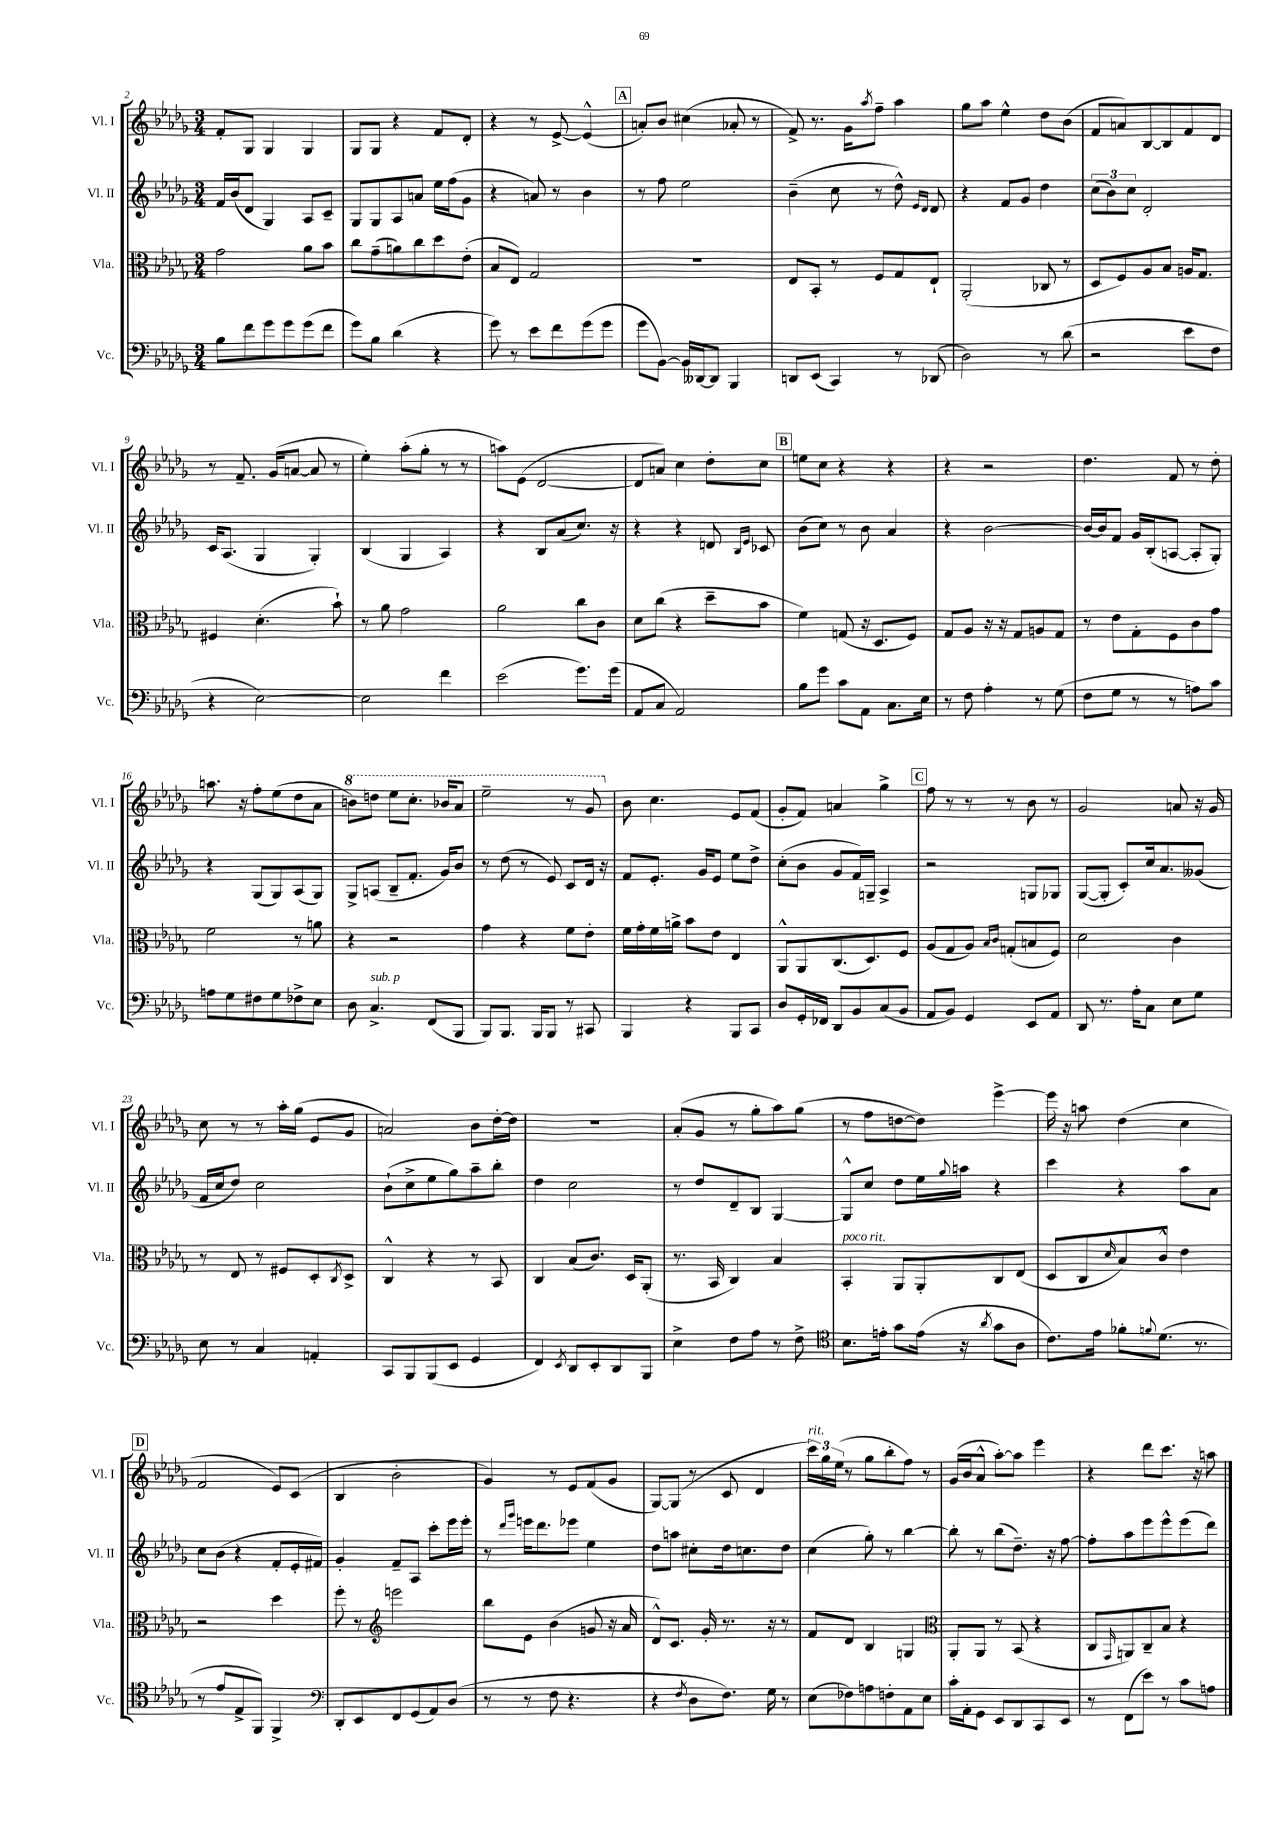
<<
\new StaffGroup <<
\new Staff = "s0" \with { instrumentName = "Vl. I" shortInstrumentName = "Vl. I" } {
    \clef treble \key des \major \numericTimeSignature \time 3/4
    f'8-. ges8 ges4 ges4 |
    ges8 ges8 r4 f'8 des'8-. |
    r4 r8 ees'8~-> ees'4-^( |
    \mark \markup { \box "A" } a'8-.) bes'8 cis''4( aes'8-. r8 |
    f'8->) r8. ges'16 \acciaccatura { aes''8 } f''8-- aes''4 |
    ges''8 aes''8 ees''4-^ des''8 bes'8( |
    f'8 a'8) bes8~ bes8 f'8 des'8 |
    r8 f'8.-- ges'16( a'8~ a'8 r8 |
    ees''4-.) aes''8-.( ges''8-. r8 r8 |
    a''8) ees'8( des'2~ |
    des'8 a'8) c''4 des''8-. c''8 |
    \mark \markup { \box "B" } e''8 c''8 r4 r4 |
    r4 r2 |
    des''4. f'8 r8 des''8-. |
    a''8. r16 f''8-. ees''8( des''8 aes'8 |
    \ottava #1 b''8) d'''8 ees'''8 c'''8.-. bes''16 aes''8 |
    ees'''2-- r8 ges''8 \ottava #0 |
    bes'8 c''4. ees'8 f'8( |
    ges'8-. f'8) a'4 ges''4-> |
    \mark \markup { \box "C" } f''8 r8 r8 r8 bes'8 r8 |
    ges'2 a'8 r16 ges'16 |
    c''8 r8 r8 aes''16-. ges''16( ees'8 ges'8 |
    a'2) bes'8 des''16~-. des''16 |
    R2. |
    aes'8-.( ges'8 r8 ges''8-. aes''8) ges''8( |
    r8 f''8 d''8~ d''8) ees'''4~-> |
    ees'''16 r16 a''8 des''4( c''4 |
    \mark \markup { \box "D" } f'2 ees'8) c'8( |
    bes4 bes'2-. |
    ges'4) r8 ees'8 f'8( ges'8 |
    ges8~) ges8( r8 c'8 des'4 |
    \tuplet 3/2 { c'''16^\markup { \italic "rit." }) ges''16 ees''16( } r8 ges''8 bes''8-. f''8) r8 |
    ges'16( bes'16 aes'8-^ aes''8~-.) aes''8 ees'''4 |
    r4 des'''8 c'''8. r16 a''8 \bar "|." |
}
\new Staff = "s1" \with { instrumentName = "Vl. II" shortInstrumentName = "Vl. II" } {
    \clef treble \key des \major \numericTimeSignature \time 3/4
    f'16 bes'16( des'8 ges4) aes8 c'8-- |
    ges8 ges8 aes8 a'8 ees''16 f''16( ges'8 |
    r4 a'8) r8 bes'4 |
    \mark \markup { \box "A" } r8 f''8 ees''2 |
    bes'4--( c''8 r8 des''8-^) \grace { ees'16 des'16 } des'8 |
    r4 f'8 ges'8 des''4 |
    \tuplet 3/2 { c''8( bes'8) c''8 } des'2-. |
    c'16 aes8.( ges4 ges4-.) |
    bes4( ges4 aes4) |
    r4 bes8 aes'8( c''8.) r16 |
    r4 r4 d'8 \grace { bes16 ees'16 } ces'8 |
    \mark \markup { \box "B" } bes'8( c''8) r8 bes'8 aes'4 |
    r4 bes'2~ |
    bes'16~ bes'16 f'8 ges'16 bes16-.( a8~ a8-. ges8-.) |
    r4 ges8( ges8) aes8( ges8) |
    ges8-> a8( bes8-- f'8.-. ges'16) bes'8 |
    r8 des''8( r8 ees'8) c'8 des'16 r16 |
    f'8 ees'8.-. ges'16 ees'8 ees''8 des''8-> |
    c''8-.( bes'8 ges'8 f'16) g16-- aes4-> |
    \mark \markup { \box "C" } r2 g8 ges8 |
    ges8~( ges8-. c'8-.) c''16 aes'8. geses'8( |
    f'16 c''16 des''8) c''2 |
    bes'8-!( c''8-> ees''8 ges''8) aes''8-- bes''8-. |
    des''4 c''2 |
    r8 des''8 des'8-- bes8 ges4~ |
    ges8-^ c''8 des''8 ees''16 \appoggiatura { ges''8 } a''16 r4 |
    c'''4 r4 aes''8 aes'8 |
    \mark \markup { \box "D" } c''8 bes'8( r4 f'8-. ees'16-. fis'16) |
    ges'4-. f'8-- aes8 c'''8-. ees'''16 ees'''16-. |
    r8 \grace { des'''16 ges'''16 } e'''16 des'''8. ees'''8 ees''4 |
    des''8 a''8 cis''8-. des''16 c''8. des''8 |
    c''4( ges''8-.) r8 bes''4~ |
    bes''8-. r8 bes''8( des''8.--) r16 f''8~ |
    f''8-. aes''8 ees'''8 ees'''8-^ ees'''8( des'''8) \bar "|." |
}
\new Staff = "s2" \with { instrumentName = "Vla." shortInstrumentName = "Vla." } {
    \clef alto \key des \major \numericTimeSignature \time 3/4
    ges'2 aes'8 bes'8 |
    c''8 ges'8--( a'8) c''8 des''8 ees'8-.( |
    bes8 ees8) ges2 |
    \mark \markup { \box "A" } R2. |
    ees8 bes,8-. r8 f8 ges8 ees8-! |
    aes,2-.( ces8 r8 |
    des8 f8) aes8 bes8 a16 ges8. |
    fis4 des'4.-.( bes'8-!) |
    r8 aes'8 ges'2 |
    aes'2 c''8 c'8 |
    des'8 c''8( r4 des''8-- bes'8 |
    \mark \markup { \box "B" } f'4) g8( r16 des8. f8) |
    ges8 aes8 r16 r16 ges8 a8 ges8 |
    r8 ees'8 ges8-. f8 c'8 ges'8 |
    f'2 r8 a'8 |
    r4 r2 |
    ges'4 r4 f'8 ees'8-. |
    f'16 ges'16-. f'16 a'16-> bes'8 ees'8 ees4 |
    aes,8-^ aes,8 c8.( des8.) f8 |
    \mark \markup { \box "C" } aes8( ges8 aes8) \grace { bes16 c'16 } g8-.( b8 f8) |
    des'2 c'4 |
    r8 ees8 r8 fis8 des8-. \acciaccatura { c8 } des8-> |
    c4-^ r4 r8 bes,8 |
    c4 bes8( c'8.) des16 aes,8-.( |
    r8. bes,16 c4) bes4 |
    bes,4-.^\markup { \italic "poco rit." } aes,8 aes,8-. c8 ees8( |
    des8 c8 \grace { des'16 } bes8) c'8-^ ees'4 |
    \mark \markup { \box "D" } r2 des''4 |
    f''8-. r8 \clef treble e'''2 |
    bes''8 ees'8 bes'4( g'8 r16 aes'16 |
    des'8-^) c'8. ges'16-. r8. r16 r8 |
    f'8 des'8 bes4 g4 |
    \clef alto aes,8-. aes,8 r8 bes,8( r4 |
    c8 \grace { ges,16 } a,8) c8-- bes8 r4 \bar "|." |
}
\new Staff = "s3" \with { instrumentName = "Vc." shortInstrumentName = "Vc." } {
    \clef bass \key des \major \numericTimeSignature \time 3/4
    bes8 f'8 ges'8 ges'8 ges'8( f'8 |
    ges'8) bes8 des'4( r4 |
    ges'8) r8 ees'8 f'8 ges'8( ges'8 |
    \mark \markup { \box "A" } ges'8 bes,8~) bes,16 deses,16~ deses,8 bes,,4 |
    d,8 ees,8( c,4) r8 des,8( |
    des2) r8 des'8( |
    r2 ees'8 f8 |
    r4 ees2~) |
    ees2 f'4 |
    ees'2( ges'8.) ges'16( |
    aes,8 c8 aes,2) |
    \mark \markup { \box "B" } bes8 ges'8 c'8 aes,8 c8. ees16 |
    r8 f8 aes4-. r8 ges8( |
    f8 ges8 r8 r8 a8) c'8 |
    a8 ges8 fis8 ges8 fes8-> ees8 |
    des8 c4.->^\markup { \italic "sub. p" } f,8( bes,,8 |
    bes,,8) bes,,8. bes,,16 bes,,8 r8 cis,8 |
    bes,,4 r4 bes,,8 c,8 |
    des8 ges,16-. fes,16 des,8 bes,8 c8( bes,8 |
    \mark \markup { \box "C" } aes,8 bes,8) ges,4 ees,8 aes,8 |
    des,8 r8. aes16-. c8 ees8 ges8 |
    ees8 r8 c4 a,4-. |
    c,8 bes,,8 bes,,8( ees,8 ges,4 |
    f,4) \acciaccatura { ees,8 } des,8 ees,8-. des,8 bes,,8 |
    ees4-> f8 aes8 r8 f8-> |
    \clef tenor bes8. e'16-. ges'8 e'16( r16 \acciaccatura { aes'8 } ges'8 aes8 |
    c'8.) ees'16 fes'8-. \appoggiatura { f'8 } des'8.( r8. |
    \mark \markup { \box "D" } r8 ees'8 ees8-> f,8) f,4-> |
    \clef bass des,8-. ees,8 f,8 ges,8( aes,8) des8( |
    r8 r8 f8 r4. |
    r4 \acciaccatura { f8 } des8 f8.) ges16 r8 |
    ees8( fes8) a8 f8-. aes,8 ees8 |
    c'16-. aes,16-. ges,8 ees,8 des,8 c,8 ees,8 |
    r8 f,8( ees'8) r8 c'8 a8 \bar "|." |
}
>>
>>
\layout { \context { \Score currentBarNumber = #2 } }
